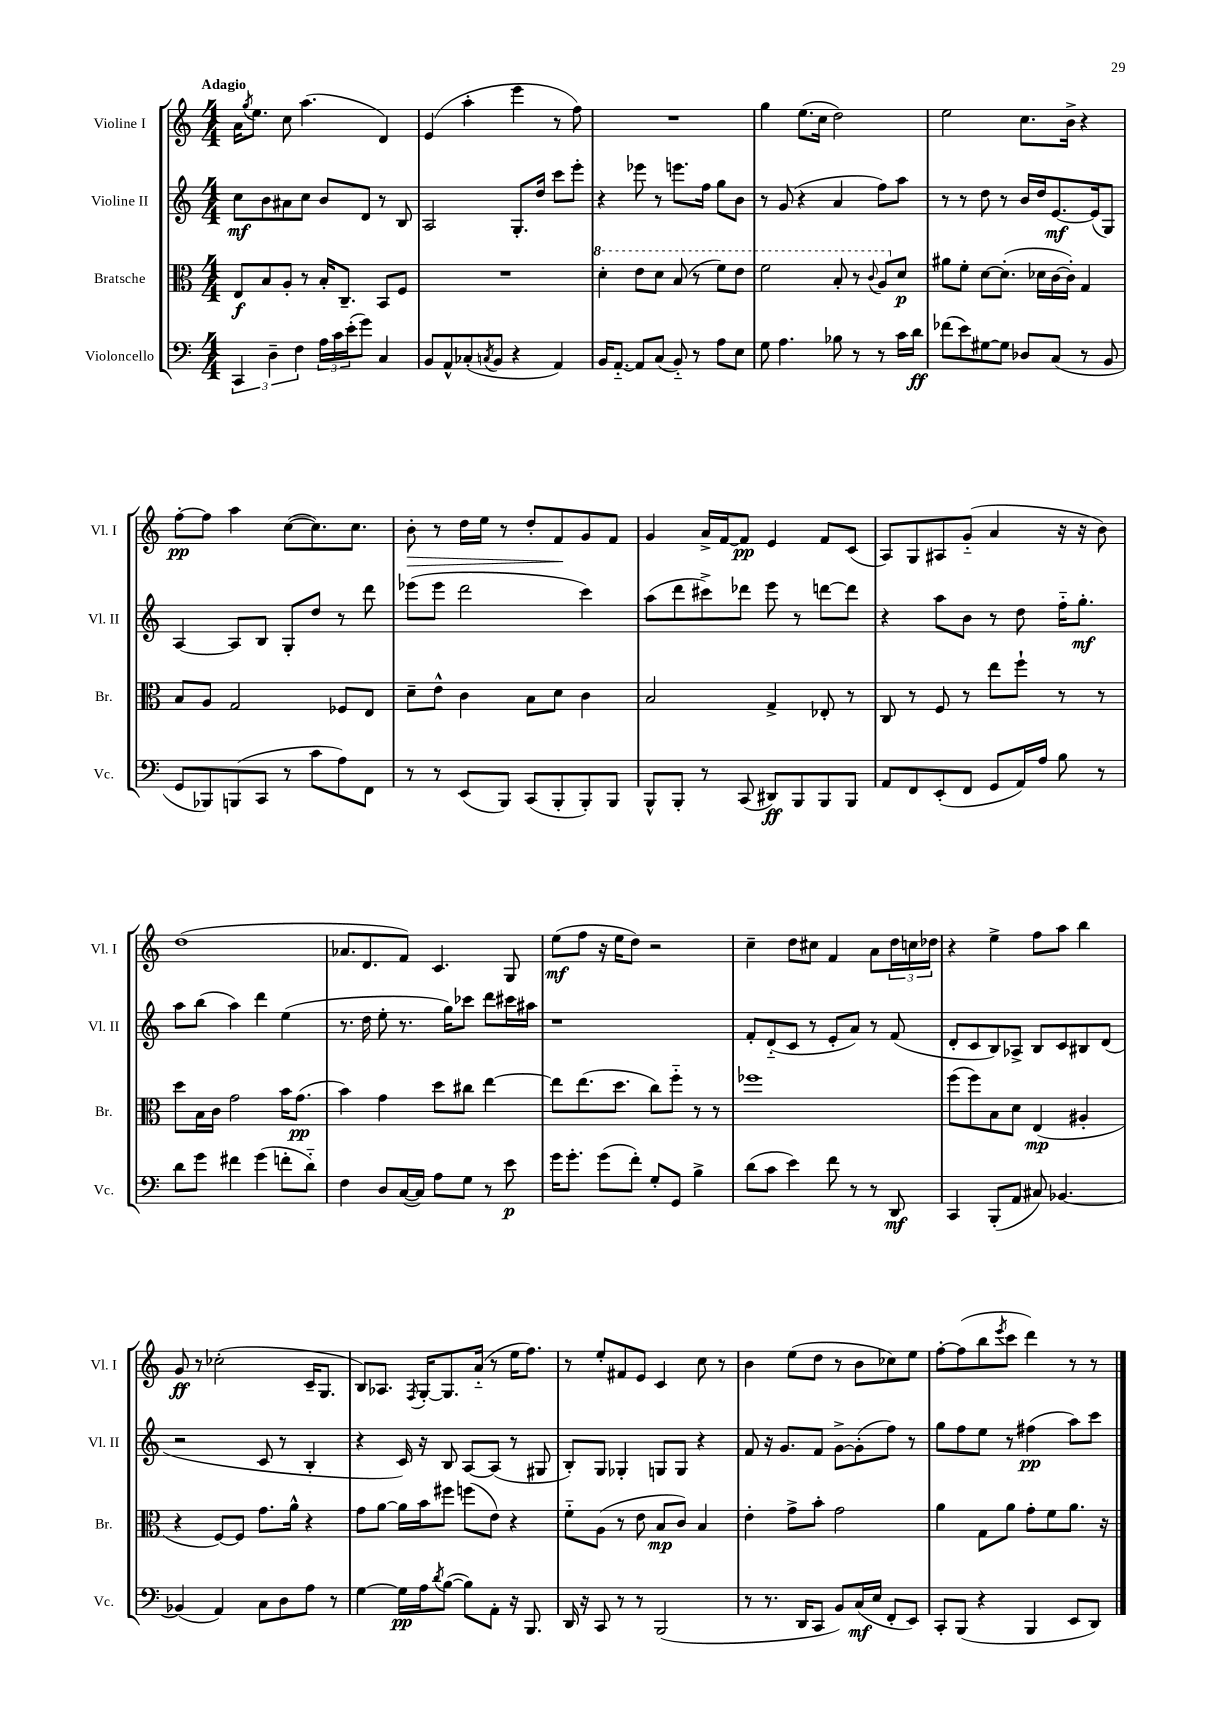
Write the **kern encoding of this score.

**kern	**kern	**kern	**kern
*staff4	*staff3	*staff2	*staff1
*clefF4	*clefC3	*clefG2	*clefG2
*k[]	*k[]	*k[]	*k[]
*M4/4	*M4/4	*M4/4	*M4/4
6CC	8E	8cc	16a
.	.	.	8qgg
.	.	.	8.ee
.	8B	8b	.
6D~	.	.	.
.	8A'	8a#	8cc
6F	.	.	.
.	8r	8cc	(4.aa
24A	16B'	8b	.
24c	.	.	.
.	8.C~	.	.
(24e'	.	.	.
8g)	.	8d	.
4C	8BB	8r	4d)
.	8F	8B	.
=	=	=	=
8BB	1r	2A	(4e
8AA^^	.	.	.
(8C-'	.	.	4aa'
8qC	.	.	.
8BB	.	.	.
4r	.	8.G'	4eee
.	.	16dd	.
4AA)	.	8ccc	8r
.	.	8eee'	8ff)
=	=	=	=
16BB	4dd'	4r	1r
[8.AA'~	.	.	.
8AA]	8ee	8eee-	.
(8C	8dd	8r	.
8BB'~)	(8b	8.eee	.
8r	8r	.	.
.	.	16ff	.
8A	8ff)	8gg	.
8E	8ee	8b	.
=	=	=	=
8G	2ff	8r	4gg
4.A	.	(8g	.
.	.	4r	(8.ee
.	.	.	16cc
8B-	8b'	4a	2dd)
8r	8r	.	.
.	8qqcc	.	.
8r	8a	8ff)	.
16c	8d	8aa	.
16d	.	.	.
=	=	=	=
(8f-	8a#	8r	2ee
8e)	8f'	8r	.
[8G#	[8d	8dd	.
8G#]	(8.d']	8r	.
8D-	.	16b	8.cc
.	16d-	16dd	.
(8C	[16c	[8.e	.
.	16c'])	.	16b^
8r	4G	.	4r
.	.	(16e]	.
8BB	.	8G)	.
=	=	=	=
8GG	8B	[4A	[8ff'
8BBB-)	8A	.	8ff]
(8BBB	2G	8A]	4aa
8CC	.	8B	.
8r	.	8G'	([8cc
8c	.	8dd	8.cc])
8A)	8F-	8r	.
.	.	.	8.cc
8FF	8E	8ddd	.
=	=	=	=
8r	8d~	(8eee-	8b'
8r	8e^^	8eee-	8r
(8EE	4c	2ddd	16dd
.	.	.	16ee
8BBB)	.	.	8r
(8CC	8B	.	8dd'
8BBB'	8d	.	8f
8BBB')	4c	4ccc)	8g
8BBB	.	.	8f
=	=	=	=
8BBB^^	2B	(8aa	4g
8BBB'	.	8ddd	.
8r	.	8ccc#^)	16a^
.	.	.	[16f
(8CC	.	8ddd-	8f]
8DD#)	4G^	8eee	4e
8BBB	.	8r	.
8BBB	8E-'	[8ddd	8f
8BBB	8r	8ddd]	(8c
=	=	=	=
8AA	8C	4r	8A)
8FF	8r	.	8G
(8EE'	8F	8aa	8A#
8FF	8r	8b	(8g'~
8GG	8ee	8r	4a
16AA)	8ff`	8dd	.
16A	.	.	.
8B	8r	16ff'~	16r
.	.	8.gg'	16r
8r	8r	.	8b)
=	=	=	=
8d	8dd	8aa	(1dd
8g	16B	(8bb	.
.	16c	.	.
4f#	2g	4aa)	.
(4g	.	4ddd	.
8f'	16b	(4ee	.
.	(8.g	.	.
8d'~)	.	.	.
=	=	=	=
4F	4b)	8.r	8.a-
.	.	16dd	8.d
8D	4g	8ee'	.
([16C	.	8.r	8f)
16C])	.	.	.
8A	8dd	.	4.c
.	.	16gg)	.
8G	8cc#	8ccc-	.
8r	[4ee	8ddd	.
8e	.	16ccc#	8G
.	.	16aa#	.
=	=	=	=
16g	8ee]	1r	(8ee
8.g'	.	.	.
.	(8.ee	.	8ff
(8g	.	.	16r
.	8.dd	.	16ee
8f')	.	.	8dd)
8G'	8cc)	.	2r
8GG	8ff'~	.	.
4B^	8r	.	.
.	8r	.	.
=	=	=	=
(8d	1ff-	8f'	4cc~
8c	.	(8d'~	.
4e)	.	8c	8dd
.	.	8r	8cc#
8f	.	8e'	4f
8r	.	8a)	.
8r	.	8r	8a
8DD	.	(8f	24dd
.	.	.	24cc
.	.	.	24dd-
=	=	=	=
4CC	(8ff	8d'	4r
.	8ff)	8c	.
(8BBB'	8B	8B)	4ee^
8AA	8d	8A-^	.
8C#)	(4E	8B	8ff
[4.BB-	.	8c	8aa
.	4A#'	8B#	4bb
.	.	(8d	.
=	=	=	=
(4BB-]	4r	2r	8g
.	.	.	8r
4AA)	[8F)	.	(2cc-'
.	8F]	.	.
8C	8.g	8c	.
8D	.	8r	.
.	16a^^	.	.
8A	4r	4B'	16c~
.	.	.	8.G
8r	.	.	.
=	=	=	=
[4G	8g	4r	8B)
.	[8a	.	8.A-
16G]	16a]	16c)	.
.	.	.	8qF
16A	16b	16r	[16G'
8qd	.	.	.
([8B	8ff#	8B	8.G]
8B])	(8ff	[8A	.
.	.	.	(16a'~
8AA'	8e)	(8A]	8r
16r	4r	8r	16ee
8.BBB	.	.	8.ff)
.	.	8G#	.
=	=	=	=
16DD	8f'~	8B')	8r
16r	.	.	.
8CC	(8A	8G	8ee'
8r	8r	4G-'	8f#
8r	8e	.	8e
(2BBB	8B	8G	4c
.	8c)	8G	.
.	4B	4r	8cc
.	.	.	8r
=	=	=	=
8r	4e'	8f	4b
8.r	.	16r	.
.	.	8.g	.
.	8g^	.	(8ee
16DD	.	.	.
8CC	8b'	8f	8dd
8BB)	2g	[8g^	8r
(16C	.	(8g']	8b
16E	.	.	.
8FF'	.	8ff)	8cc-)
8EE)	.	8r	8ee
=	=	=	=
8CC'	4a	8gg	[8ff'
(8BBB	.	8ff	(8ff]
4r	8G	8ee	8bb
.	.	.	8qeee
.	8a	8r	8ccc
4BBB	8g'	(4ff#	4ddd)
.	8f	.	.
8EE	8.a	8aa)	8r
8DD)	.	8ccc	8r
.	16r	.	.
==	==	==	==
*-	*-	*-	*-
